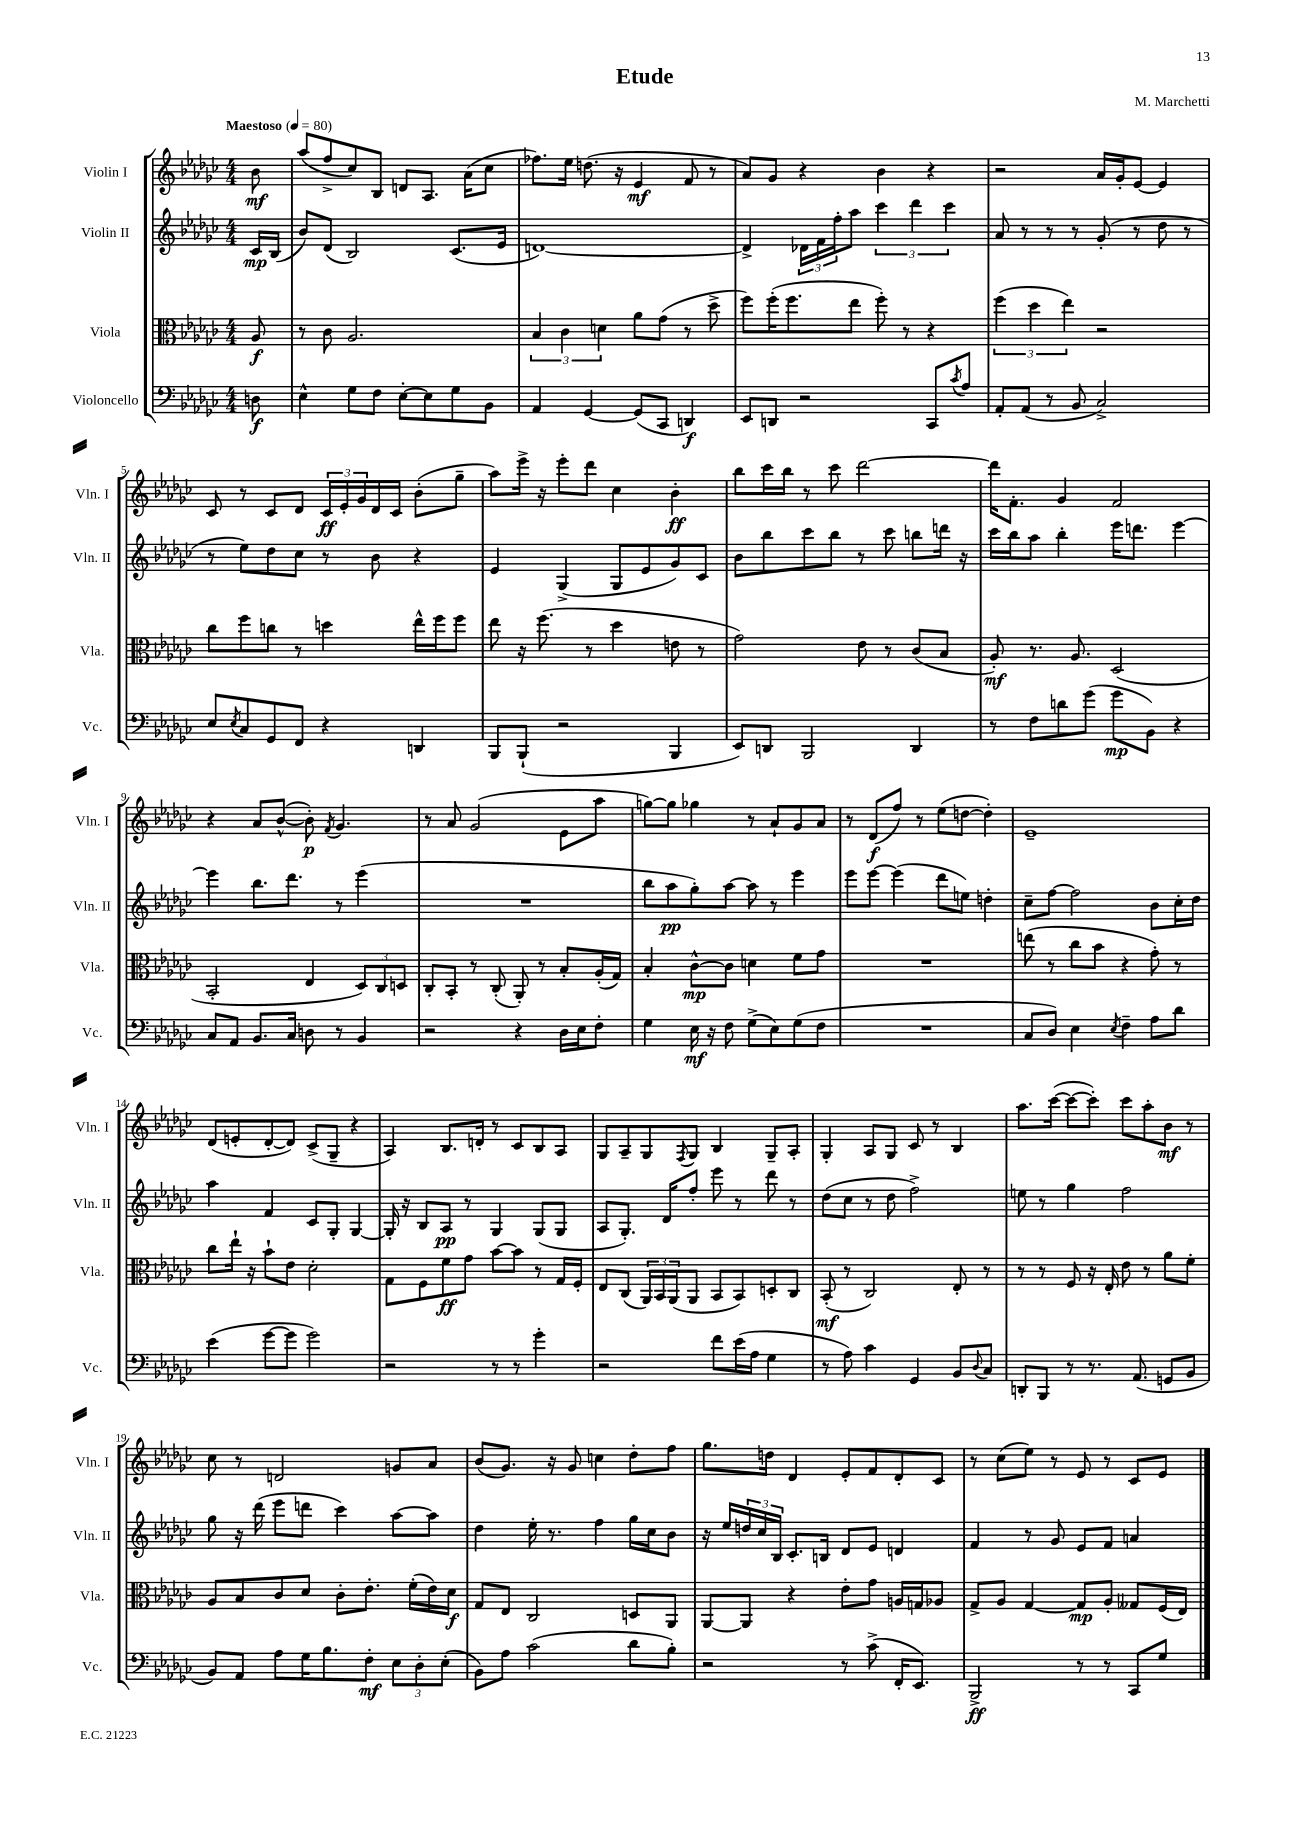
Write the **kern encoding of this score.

**kern	**kern	**kern	**kern
*staff4	*staff3	*staff2	*staff1
*clefF4	*clefC3	*clefG2	*clefG2
*k[b-e-a-d-g-c-]	*k[b-e-a-d-g-c-]	*k[b-e-a-d-g-c-]	*k[b-e-a-d-g-c-]
*M4/4	*M4/4	*M4/4	*M4/4
*MM80	*MM80	*MM80	*MM80
8D	8A-	16c-	8b-
.	.	(16B-	.
=	=	=	=
4E-^^	8r	8b-)	(8aa-
.	8c-	(8d-	8ff^
8G-	2.A-	2B-)	8cc-)
8F	.	.	8B-
[8E-'	.	.	8d
8E-]	.	.	8.A-
8G-	.	(8.c-	.
.	.	.	(16a-
8BB-	.	.	8cc-
.	.	16e-	.
=	=	=	=
4AA-	6B-	[1d)	8.ff-)
.	6c-	.	.
.	.	.	16ee-
[4GG-	.	.	(8.dd
.	6d	.	.
.	.	.	16r
(8GG-]	8a-	.	4e-
8CC-	(8g-	.	.
4DD)	8r	.	8f
.	8dd-^	.	8r
=	=	=	=
8EE-	8ff)	4d^]	8a-)
8DD	(16ff'	.	8g-
.	8.ff	.	.
2r	.	24d-	4r
.	.	24f	.
.	.	24ff'	.
.	8ee-	8aa-	.
.	8ff')	6ccc-	4b-
.	8r	.	.
.	.	6ddd-	.
8CC-	4r	.	4r
.	.	6ccc-	.
8qc-	.	.	.
8A-	.	.	.
=	=	=	=
8AA-'	(6ff	8a-	2r
(8AA-	.	8r	.
.	6dd-	.	.
8r	.	8r	.
.	6ee-)	.	.
8BB-	.	8r	.
2C-^)	2r	(8g-'	16a-
.	.	.	16g-'
.	.	8r	[8e-
.	.	8dd-	4e-]
.	.	8r	.
=	=	=	=
8E-	8cc-	8r	8c-
8qE-	.	.	.
8C-	8ff	8ee-)	8r
8GG-	8cc	8dd-	8c-
8FF	8r	8cc-	8d-
4r	4dd	8r	24c-
.	.	.	24e-'
.	.	.	24g-
.	.	8b-	16d-
.	.	.	16c-
4DD	16ee-^^	4r	(8b-'
.	16ff	.	.
.	8ff	.	8gg-~
=	=	=	=
8BBB-	8ee-	4e-	8aa-)
(8BBB-`	16r	.	16eee-^
.	(8.ff	.	16r
2r	.	(4G-^	8eee-'
.	8r	.	8ddd-
.	4dd-	8G-	4cc-
.	.	8e-	.
4BBB-	8e	8g-)	4b-'
.	8r	8c-	.
=	=	=	=
8EE-)	2g-)	8b-	8bb-
8DD	.	8bb-	16ccc-
.	.	.	16bb-
2BBB-	.	8ccc-	8r
.	.	8bb-	8ccc-
.	8e-	8r	[2ddd-
.	8r	8ccc-	.
4DD	(8c-	8bb	.
.	8B-	16ddd	.
.	.	16r	.
=	=	=	=
8r	8A-')	16ccc-	16ddd-]
.	.	16bb-	8.f'
8F	8.r	8aa-	.
8d	.	4bb-'	4g-
.	8.A-	.	.
(8g-	.	.	.
8g-	(2D-	16eee-	2f
.	.	8.ddd	.
8BB-)	.	.	.
4r	.	[4eee-	.
=	=	=	=
8C-	2BB-'	4eee-]	4r
8AA-	.	.	.
8.BB-	.	8.bb-	8a-
.	.	.	([8b-^^
16C-	.	8.ddd-	.
8D	4E-	.	8b-'])
.	.	.	8qf
8r	.	8r	4.g-
4BB-	12D-)	(4eee-	.
.	12C-	.	.
.	12D	.	.
=	=	=	=
2r	8C-'	1r	8r
.	8BB-'	.	8a-
.	8r	.	(2g-
.	(8C-'	.	.
4r	8AA-')	.	.
.	8r	.	.
16D-	8B-'	.	8e-
16E-	.	.	.
8F'	(16A-'	.	8aa-
.	16G-)	.	.
=	=	=	=
4G-	4B-'	8bb-	[8gg)
.	.	8aa-	8gg]
16E-	[8c-^^	8gg-')	4gg-
16r	.	.	.
8F	8c-]	[8aa-	.
(8G-^	4d	8aa-]	8r
8E-)	.	8r	8a-`
(8G-	8f	4eee-	8g-
8F	8g-	.	8a-
=	=	=	=
1r	1r	8eee-	8r
.	.	[8eee-	(8d-
.	.	(4eee-]	8ff)
.	.	.	8r
.	.	8ddd-	(8ee-
.	.	8ee)	[8dd
.	.	4dd'	4dd'])
=	=	=	=
8C-	(8ee	8cc-~	1e-~
8D-)	8r	[8ff	.
4E-	8cc-	2ff]	.
.	8b-	.	.
8qE-	.	.	.
4F~	4r	.	.
8A-	8g-')	8b-	.
8d-	8r	16cc-'	.
.	.	16dd-	.
=	=	=	=
(4e-	8cc-	4aa-	(8d-
.	16ee-`	.	8e'
.	16r	.	.
[8g-	8b-`	4f	[8d-'
8g-]	8e-	.	8d-])
2g-)	2d-'	8c-	(8c-^
.	.	8G-'	8G-~
.	.	[4G-	4r
=	=	=	=
2r	8G-	16G-']	4A-)
.	.	16r	.
.	8F	8B-	.
.	8f	8A-	8.B-
.	8g-	8r	.
.	.	.	16d'
8r	[8b-	4G-	8r
8r	8b-]	.	8c-
4g-'	8r	(8G-	8B-
.	16G-	8G-	8A-
.	16F'	.	.
=	=	=	=
2r	8E-	8A-	8G-
.	(8C-	8.G-')	8A-~
.	24AA-)	.	8G-
.	24BB-	.	.
.	.	16d-	.
.	(24AA-	.	.
.	.	.	8qF
.	8AA-	8ff'	8G-
8f	8BB-	8eee-	4B-
(16e-	8BB-)	8r	.
16A-	.	.	.
4G-	8D'	8ddd-	8G-~
.	8C-	8r	8A-'
=	=	=	=
8r	(8BB-'	(8dd-	4G-'
8A-)	8r	8cc-	.
4c-	2C-)	8r	8A-
.	.	8dd-	8G-
4GG-	.	2ff^)	8c-
.	.	.	8r
8BB-	8E-'	.	4B-
8qqD-	.	.	.
8C-	8r	.	.
=	=	=	=
8DD'	8r	8ee	8.aa-
8BBB-	8r	8r	.
.	.	.	([16ccc-
8r	8F	4gg-	8ccc-_
8.r	16r	.	8ccc-'])
.	16E-'	.	.
.	8e-	2ff	8ccc-
(8.AA-	.	.	.
.	8r	.	8aa-'
8GG	8a-	.	8b-
8BB-	8f'	.	8r
=	=	=	=
8BB-)	8A-	8gg-	8cc-
8AA-	8B-	16r	8r
.	.	(16ddd-	.
8A-	8c-	8eee-	2d
16G-	8d-	8ddd	.
8.B-	.	.	.
.	8c-'	4ccc-)	.
8F'	8.e-'	.	.
12E-	.	[8aa-	8g
.	(16f'	.	.
12D-'	.	.	.
.	16e-)	8aa-]	8a-
(12E-'	.	.	.
.	16d-	.	.
=	=	=	=
8BB-)	8G-	4dd-	(8b-
8A-	8E-	.	8.g-)
(2c-	2C-	16ee-'	.
.	.	8.r	16r
.	.	.	8g-
.	.	4ff	4cc
8d-	8D	16gg-	8dd-'
.	.	16cc-	.
8B-')	8AA-	8b-	8ff
=	=	=	=
2r	[8AA-	16r	8.gg-
.	.	16ee-	.
.	8AA-]	24dd	.
.	.	24cc-	.
.	.	.	16dd
.	.	24B-	.
.	4r	8.c-'	4d-
.	.	16B	.
8r	8e-'	8d-	8e-'
(8c-^	8g-	8e-	8f
16FF'	16A	4d	8d-'
8.EE-)	16G	.	.
.	8A-	.	8c-
=	=	=	=
2BBB-^	8G-^	4f	8r
.	8A-	.	(8cc-
.	[4G-	8r	8ee-)
.	.	8g-	8r
8r	8G-]	8e-	8e-
8r	8A-'	8f	8r
8CC-	8G--	4a	8c-
8G-	(16F	.	8e-
.	16E-)	.	.
==	==	==	==
*-	*-	*-	*-
